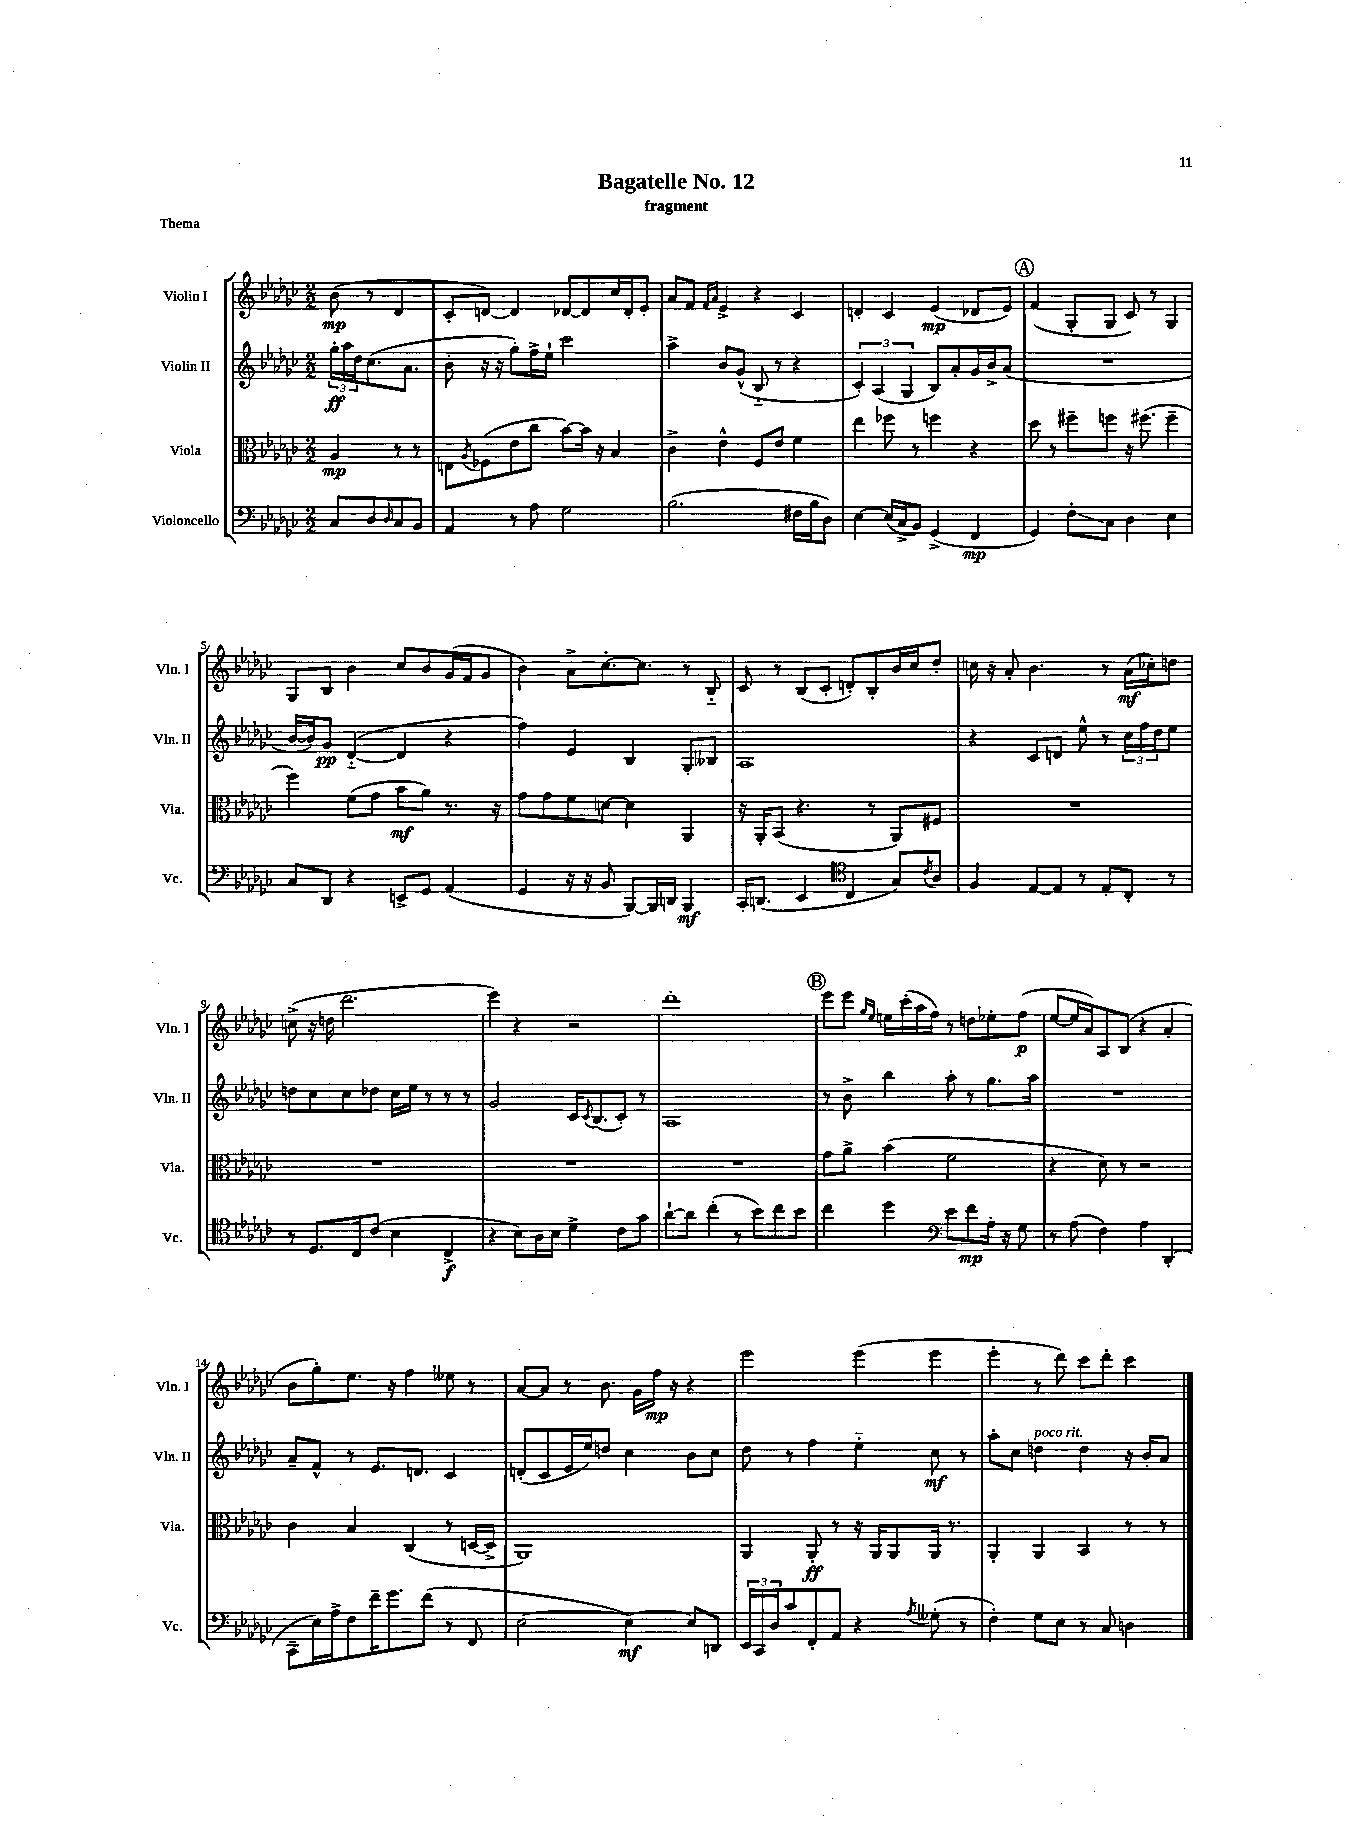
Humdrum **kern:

**kern	**kern	**kern	**kern
*staff4	*staff3	*staff2	*staff1
*clefF4	*clefC3	*clefG2	*clefG2
*k[b-e-a-d-g-c-]	*k[b-e-a-d-g-c-]	*k[b-e-a-d-g-c-]	*k[b-e-a-d-g-c-]
*M2/2	*M2/2	*M2/2	*M2/2
8C-/L	4A-/	24gg-'\LL	(8b-\
.	.	24aa-\	.
.	.	24dd-\J	.
8D-/	.	(8.cc-\	8r
16qqD-/	.	.	.
8C-/	8r	.	4d-/
.	.	8.a-\J	.
8BB-/J	8r	.	.
=	=	=	=
4AA-/	8E\L	8b-'\	8c-'/L
.	8qA-/	.	.
.	(8F-\	16r	[8d/J)
.	.	16r	.
8r	8e-\	8gg-'\L)	4d/]
8A-\	8cc-\J	16ff^\L	.
.	.	16ee-`\JJ	.
2G-\	[8b-\L)	2ccc-\	[8d-/L
.	16b-\]Jk	.	8d-/]
.	16r	.	.
.	4B-/	.	16cc-/L
.	.	.	16d-'/J
.	.	.	8e-'/J
=	=	=	=
(2.B-\	4c-^\	4aa-^\	8a-/L
.	.	.	8f/J
.	.	.	16qqf/LL
.	.	.	16qqa-/JJ
.	4e-^^\	8b-/L	4e-^/
.	.	(8g-^^/J	.
.	8F/L	8B-'~/	4r
.	8e-/J	8r	.
16F#\LL	4f\	4r	4c-/
16B-\J	.	.	.
8D-\J)	.	.	.
=	=	=	=
[4E-\	4ee-\	6c-'/)	4d'/
.	.	(6A-/	.
(16E-/]LL	8ff-\	.	4c-/
16C-^/J	.	.	.
.	.	6G-/	.
8BB-/J)	8r	.	.
(4GG-^/	4ff\	8B-/L)	(4e-/
.	.	8a-'/	.
4FF/	4r	16g-/L	8d-/L
.	.	16b-^/J	.
.	.	(8a-/J	8e-/J)
=	=	=	=
4GG-/)	8dd-\	1r	(4f/
.	8r	.	.
8F'\L	8ff#~\L	.	8G-'/L
8C-\J	8ff\J	.	8G-/J
4D-\	16r	.	8c-/)
.	(8.ff#\	.	.
.	.	.	8r
4E-\	4ff#~\	.	4G-/
=	=	=	=
8C-/L	4ff\)	[16b-/LL	8G-/L
.	.	16b-/]J)	.
8DD-/J	.	8g-/J	8B-/J
4r	(8f\L	([4d-'~/	4b-\
.	8g-\J	.	.
8EE^/L	8b-\L	4d-/]	8cc-/L
8GG-/J	8a-\J)	.	8b-/
(4AA-/	8.r	4r	(16g-/L
.	.	.	16f/J
.	.	.	8g-/J
.	16r	.	.
=	=	=	=
4GG-/	8g-\L	4ff\)	4b-\)
.	8g-\	.	.
16r	8f\	4e-/	8a-^\L
16r	.	.	.
8BB-/	[8d\J	.	[8.cc-'\
[8BBB-/L)	4d\]	4B-/	.
.	.	.	8.cc-\]J
16BBB-/]L	.	.	.
16DD/JJ	.	.	.
4BBB-/	4AA-/	8G-'/L	8r
.	.	8B--/J	8B-'~/
=	=	=	=
16CC-'/LK	16r	1A-	8c-/
(8.DD/J	16AA-'/LK	.	.
.	(8BB-/J	.	8r
4EE-/	4.r	.	(8B-/L
.	.	.	8c-'/J
*clefC4	*	*	*
4C-/	.	.	8d'/L)
.	8r	.	8B-'/
8G-/L)	8AA-/L)	.	16b-/L
.	.	.	16cc-/J
8qc-/	.	.	.
8A-/J	8F#/J	.	8dd-'/J
=	=	=	=
4F/	1r	4r	16cc\
.	.	.	16r
.	.	.	8a-'/
[8E-/L	.	8c-/L	4.b-\
8E-/]J	.	8d/J	.
8r	.	8ee-^^\	.
8E-'/L	.	8r	8r
8C-'/J	.	24cc-\LL	(16a-\LL
.	.	24ff\	.
.	.	.	16cc-'\J)
.	.	24dd-\J	.
8r	.	8ee-\J	8dd\J
=	=	=	=
8r	1r	8dd\L	(8cc^\
8.D-/L	.	8cc-\	16r
.	.	.	16dd\
.	.	8cc-\	2.ddd-\
16C-/k	.	.	.
(8c-/J	.	8dd-\J	.
4B-\	.	16cc-\LL	.
.	.	16ee-\JJ	.
.	.	8r	.
4C-^/	.	8r	.
.	.	8r	.
=	=	=	=
4r	1r	2g-/	4eee-\)
8B-\L)	.	.	4r
16A-\L	.	.	.
16B-\JJ	.	.	.
4d-^\	.	16c-/LK	2r
.	.	8qc-/	.
.	.	(8.B-/	.
8c-\L	.	8c-'/J)	.
8g-\J	.	8r	.
=	=	=	=
[8a-`\L	1r	1A-	1ddd-'
8a-\]J	.	.	.
(4cc-'\	.	.	.
8r	.	.	.
8b-\L)	.	.	.
8cc-\	.	.	.
8b-\J	.	.	.
=	=	=	=
4cc-\	8g-\L	8r	8eee-\L
.	8a-^\J	8b-^\	8eee-\J
.	.	.	16qqgg-/LL
.	.	.	16qqee-/JJ
4dd-\	(4b-\	4bb-\	16ee\LL
.	.	.	(16ccc-'\
.	.	.	16aa-\
.	.	.	16ff\JJ)
*clefF4	*	*	*
8e-\L	2f\	8aa-'\	8r
8f\	.	8r	8dd\L
16A-'\Jk	.	8.gg-\L	8ee-'\
16r	.	.	.
8G-\	.	.	(8ff\J
.	.	16aa-\Jk	.
=	=	=	=
8r	4r	1r	[8ee-/L
(8A-\	.	.	16ee-/]L
.	.	.	16a-/J)
4F\)	8d-\)	.	8A-/
.	8r	.	(8B-/J
4A-\	2r	.	4r
(4DD-'/	.	.	4a-'/
=	=	=	=
8CC-~\L	4c-\	8a-~/L	8b-\L
16E-\L)	.	8f^^/J	8gg-'\)
16A-^\J	.	.	.
8F\	4B-/	8r	8.ee-\J
16f~\K	.	8.e-/L	.
8.g-\	.	.	16r
.	(4C-/	.	4ff\
.	.	8.d/J	.
(8f\J	.	.	.
8r	8r	4c-/	8ee--\
8FF/	[16D/LL	.	8r
.	16D^/]JJ	.	.
=	=	=	=
[2E-\	1AA-)	(8d'/L	[8a-/L
.	.	8c-/	8a-/]J
.	.	16e-/L	8r
.	.	16ee-/J)	.
.	.	8dd/J	8.b-\
4E-\_)	.	4cc-\	.
.	.	.	16g-\LL
.	.	.	16ff\JJ
.	.	.	16r
8E-/]L	.	8b-\L	4r
8DD/J	.	8cc-\J	.
=	=	=	=
24EE-/LL	4AA-/	8dd-\	2eee-\
24CC-/	.	.	.
24D-/J	.	.	.
8c-/	.	8r	.
8FF'/	8AA-'/	4ff\	.
8AA-/J	8r	.	.
4r	16r	4ee-'~\	(4eee-\
.	16AA-/LK	.	.
.	8AA-/	.	.
8qA-/	.	.	.
(8G--'\	16AA-/Jk	8cc-\	4eee-\
.	8.r	.	.
8r	.	8r	.
=	=	=	=
4F'\)	4AA-'/	8aa-'\L	4eee-'\
.	.	8cc-\J	.
8G-\L	4AA-/	4dd\	8r
8E-\J	.	.	8ddd-\)
8r	4BB-/	4dd\	8ccc-\L
8C-/	.	.	8ddd-'\J
4D\	8r	16r	4ccc-\
.	.	16b-'/LK	.
.	8r	8a-/J	.
==	==	==	==
*-	*-	*-	*-
